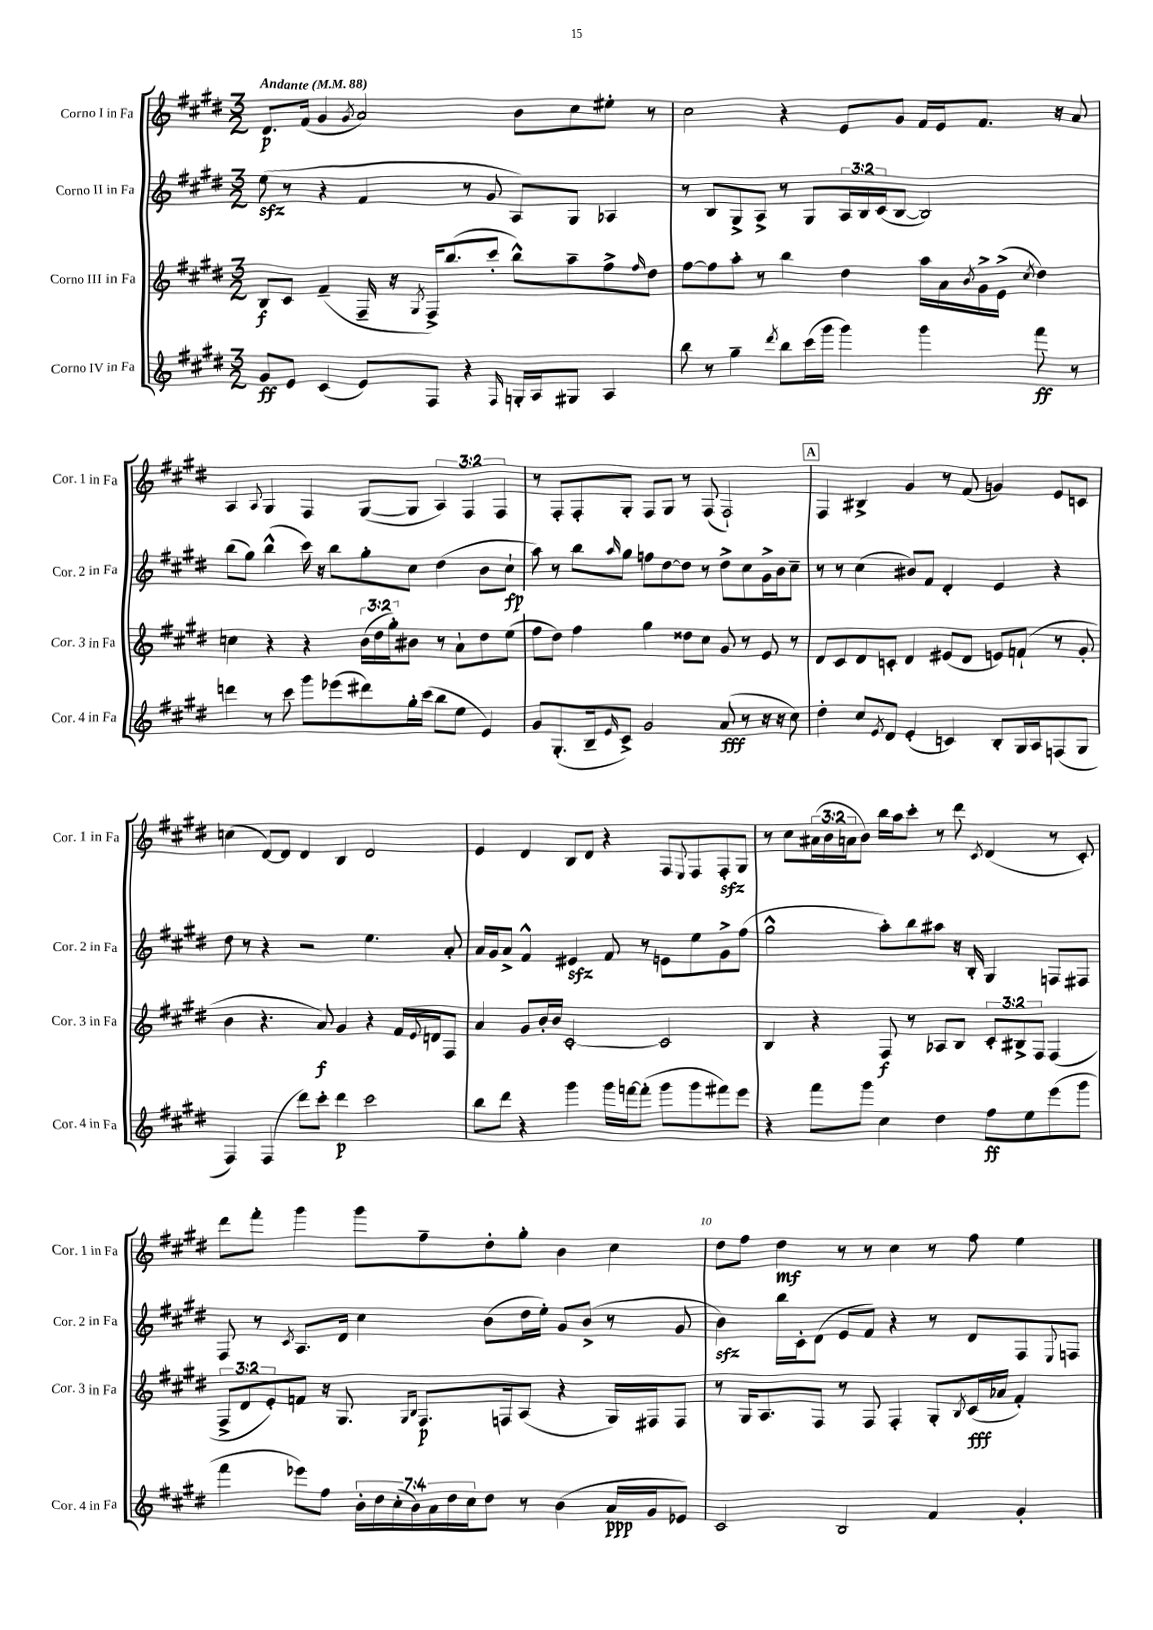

**kern	**kern	**kern	**kern
*staff4	*staff3	*staff2	*staff1
*clefG2	*clefG2	*clefG2	*clefG2
*k[f#c#g#d#]	*k[f#c#g#d#]	*k[f#c#g#d#]	*k[f#c#g#d#]
*M3/2	*M3/2	*M3/2	*M3/2
*MM88	*MM88	*MM88	*MM88
8g#	8B	(8ee	8.d#
8e	8c#	8r	.
.	.	.	(16f#
(4c#	(4f#~	4r	4g#
.	.	.	8qg#
8e)	16F#~	4f#	2a)
.	16r	.	.
.	8qG#	.	.
8F#	16F#^)	.	.
.	(8.bb	.	.
4r	.	8r	.
.	8ccc#'	8g#	.
16qqF#	.	.	.
16G'	8bb^^)	8A)	8b
16A	.	.	.
8G#	8aa~	8G#	8cc#
4A	8ff#^	4A-	8ee#'
.	16qqff#	.	.
.	8dd#	.	8r
=	=	=	=
8bb	[8ff#	8r	2cc#
8r	8ff#]	8B	.
4gg#~	8aa'	8G#^	.
.	8r	8A^	.
8qddd#	.	.	.
8bb	4bb	8r	4r
(16ccc#	.	8G#	.
16ggg#	.	.	.
4ggg#)	4dd#	24A	8e
.	.	24B	.
.	.	(24c#	.
.	.	[8B	8g#
4ggg#	16aa	2B])	16f#
.	16a	.	16e
.	8qb	.	.
.	16g#^	.	8.f#
.	(16e^	.	.
.	8qcc#	.	.
8fff#	4dd#)	.	.
.	.	.	16r
8r	.	.	8a
=	=	=	=
4ddd	4cc	(8bb	4A
.	.	8gg#)	.
.	.	.	8qqA
8r	4r	(4bb^^	4G#
8ccc#	.	.	.
8ggg#	4r	16ccc#)	4F#
.	.	16r	.
(8eee-	.	8bb	.
8ddd#)	(24b	8gg#'	([8G#
.	24dd#	.	.
.	24gg#')	.	.
16gg#'	8b#	8cc#	8G#]
(16ccc#	.	.	.
8bb	8r	(4dd#	6A)
8ee	8a`	.	.
.	.	.	6F#
4e)	8dd#	8b	.
.	.	.	6F#
.	(8ee	8cc#`	.
=	=	=	=
8g#	8ff#	8aa)	8r
(8.G#'	8dd#)	8r	8F#'
.	4ff#	8bb	8F#'
16B~	.	.	.
16qqe	.	16qqaa	.
8c#^)	.	8gg#	8G#'
2g#	4gg#	8ff	8F#
.	.	[8dd#	8G#
.	8dd##	8dd#]	8r
.	8cc#	8r	(8F#
(8a	8g#	8dd#^	2F#`)
8r	8r	8cc#	.
16r	8e	16g#^	.
16r	.	16b	.
8cc#)	8r	8cc#~	.
=	=	=	=
4dd#'	8d#	8r	4F#
.	8c#	8r	.
8cc#	8d#	(4cc#	4B#^
8qe	.	.	.
8d#	8c'	.	.
(4e'	4d#	8b#)	4g#
.	.	8f#	.
4c)	(8e#	4d#'	8r
.	8d#	.	(8f#
8B'	8e)	4e	4g)
16G#	(8f`	.	.
16A	.	.	.
(8F	8r	4r	8e
8G#	8g#'	.	8c
=	=	=	=
4F#)	4b	8dd#	(4cc
.	.	8r	.
(4F#	4.r	4r	[8d#)
.	.	.	8d#]
8ddd#)	.	2r	4d#
8ccc#'	8a)	.	.
4ddd#	4g#	.	4B
2ccc#	4r	4.ee	2d#
.	16f#	.	.
.	8qqe	.	.
.	16d	.	.
.	8F#	8a'	.
=	=	=	=
8bb	4a	16a	4e
.	.	16g#	.
8ddd#	.	8a^	.
4r	8g#	4f#^^	4d#
.	16b'	.	.
.	16b	.	.
4ggg#	[2c#'	4e#	8B
.	.	.	8d#
16ggg#	.	8f#	4r
[16fff	.	.	.
(8fff']	.	8r	.
8ggg#	2c#]	8e	8F#
.	.	.	8qqE
8ggg#	.	8ee	8F#
8fff#)	.	8g#^	8F#'
8eee	.	(8ff#	8G#
=	=	=	=
4r	4B	2gg#^^	8r
.	.	.	8cc#
8fff#	4r	.	(24a#
.	.	.	24b
.	.	.	24a
8ggg#	.	.	8b)
4cc#	8F#	8aa')	16bb
.	.	.	16aa
.	8r	8bb	8ccc#'
4dd#	8A-	8aa#	8r
.	8B	16r	8ddd#
.	.	16B'	.
.	.	.	8qc#
8ff#	12c#'	4G#	(4d#
.	12B#^	.	.
8ee	.	.	.
.	12F#	.	.
(8eee	(4F#	8F	8r
8ggg#	.	8F#	8c#')
=	=	=	=
4fff#	12F#^	8F#	8ddd#
.	12d#	.	.
.	.	8r	8fff#'
.	12e')	.	.
.	.	8qc#	.
8eee-)	8f	8.A	4ggg#
8ff#	16r	.	.
.	8.G#	16d#	.
28b'	.	4cc#	8ggg#
28dd#	.	.	.
(28cc#'	.	.	.
28b)	.	.	.
.	16qqG#	.	.
.	16qqB	.	.
.	8.F#	.	8ff#~
28a	.	.	.
28dd#	.	.	.
28cc#	.	.	.
8dd#	.	(8b	8dd#'
.	16F	.	.
8r	(8A	16dd#	8gg#'
.	.	16ee')	.
(4b	4r	8g#	4b
.	.	(8b^	.
16a	16G#)	8r	4cc#
16g#	16F#	.	.
8e-)	8F#	8g#	.
=	=	=	=
2c#	8r	4b)	8dd#
.	16G#	.	8ff#
.	8.A	.	.
.	.	16bb	4dd#
.	.	16c#'	.
.	8F#	(8d#	.
2B	8r	8e	8r
.	8F#	8f#)	8r
.	4F#'	4r	4cc#
4f#	8G#'	8r	8r
.	8qB	.	.
.	(16c#	8d#	8ff#
.	16a-	.	.
4g#'	4f#')	8F#	4ee
.	.	8qqE	.
.	.	8F	.
==	==	==	==
*-	*-	*-	*-
